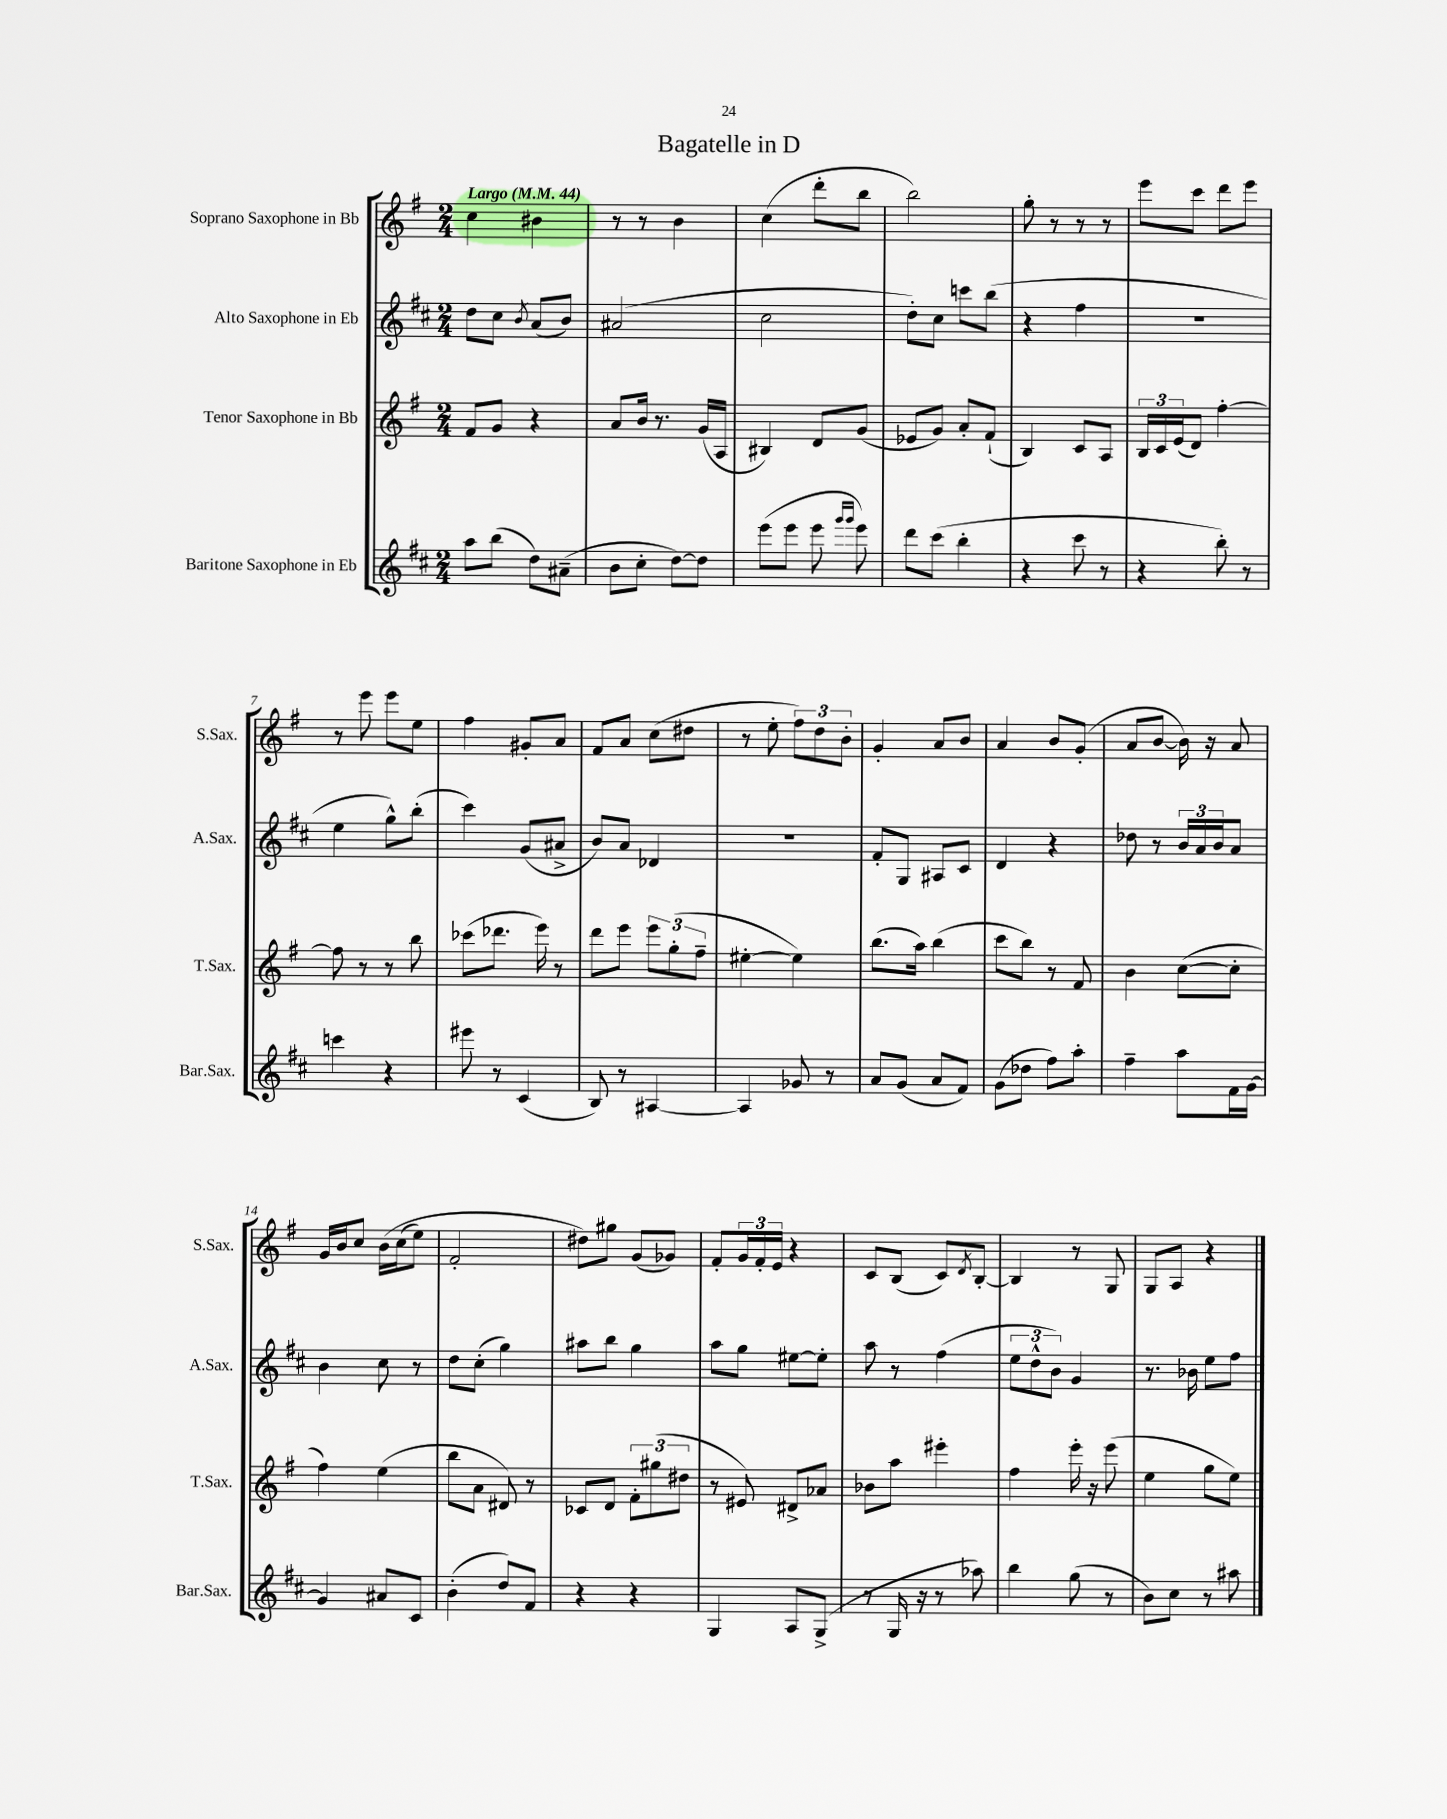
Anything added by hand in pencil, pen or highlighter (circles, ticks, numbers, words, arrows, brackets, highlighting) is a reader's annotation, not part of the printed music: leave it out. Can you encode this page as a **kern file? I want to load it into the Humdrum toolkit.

**kern	**kern	**kern	**kern
*part4	*part3	*part2	*part1
*staff4	*staff3	*staff2	*staff1
*I"Baritone Saxophone in Eb	*I"Tenor Saxophone in Bb	*I"Alto Saxophone in Eb	*I"Soprano Saxophone in Bb
*I'Bar.Sax.	*I'T.Sax.	*I'A.Sax.	*I'S.Sax.
*clefG2	*clefG2	*clefG2	*clefG2
*k[f#c#]	*k[f#]	*k[f#c#]	*k[f#]
*M2/4	*M2/4	*M2/4	*M2/4
*MM44	*MM44	*MM44	*MM44
=1	=1	=1	=1
!	!	!	!LO:TX:a:B:t=Largo
8aa\L	8f#/L	8dd\L	4cc\
(8bb\J	8g/J	8cc#\J	.
.	.	8qb/	.
8dd\L)	4r	(8a/L	4b#X\
(8a#X~\J	.	8b/J)	.
=2	=2	=2	=2
8b\L	8a/L	(2a#X/	8r
8cc#'\J	16b/Jk	.	8r
.	8.r	.	.
[8dd\L)	.	.	4b\
8dd\J]	(16g/LL	.	.
.	16A/JJ	.	.
=3	=3	=3	=3
(8eee\L	4B#X/)	2cc#\	(4cc\
8eee\J	.	.	.
8eee\	8d/L	.	8ddd'\L
16qqggg/LL	.	.	.
16qqggg/JJ	.	.	.
8eee\)	(8g/J	.	8bb\J
=4	=4	=4	=4
8ddd\L	8e-X/L	8dd'\L)	2bb\)
(8ccc#\J	8g/J)	8cc#\J	.
4bb'\	8a'/L	8cccn\L	.
.	(8f#`/J	(8bb\J	.
=5	=5	=5	=5
4r	4B/)	4r	8gg'\
.	.	.	8r
8ccc#\	8c/L	4ff#\	8r
8r	8A/J	.	8r
=6	=6	=6	=6
4r	24B/LL	2r	8eee\L
.	24c/	.	.
.	(24e/J	.	.
.	8d/J)	.	8ccc\J
8bb'\)	[4ff#'\	.	8ddd\L
8r	.	.	8eee\J
!!LO:LB:g=z
=7	=7	=7	=7
4cccn\	8ff#\]	4ee\	8r
.	8r	.	8eee\
4r	8r	8gg^^\L)	8eee\L
.	8bb\	(8bb'\J	8ee\J
=8	=8	=8	=8
8eee#X\	(8ccc-X\L	4ccc#\)	4ff#\
8r	8.ddd-X\J	.	.
(4c#/	.	(8g/L	8g#X'/L
.	16eee\)	.	.
.	8r	8a#X^/J	8a/J
=9	=9	=9	=9
8B/)	8ddd\L	8b/L)	8f#/L
8r	8eee\J	8a/J	8a/J
[4A#X/	12eee\L	4d-X/	(8cc\L
.	(12gg'\	.	.
.	.	.	8dd#X\J
.	12ff#~\J	.	.
=10	=10	=10	=10
4A#/]	[4ee#X'\	2r	8r
.	.	.	8ee'\
8g-X/	4ee#\])	.	12ff#\L)
.	.	.	12dd\
8r	.	.	.
.	.	.	12b'\J
=11	=11	=11	=11
8a/L	(8.bb\L	8f#'/L	4g'/
(8g/J	.	8G/J	.
.	16aa\Jk)	.	.
8a/L	(4bb\	8A#X/L	8a/L
8f#/J)	.	8c#/J	8b/J
=12	=12	=12	=12
(8g\L	8ccc\L	4d/	4a/
8dd-X\J	8bb\J)	.	.
8ff#\L)	8r	4r	8b/L
8aa'\J	8f#/	.	(8g'/J
=13	=13	=13	=13
4ff#~\	4b\	8dd-X\	8a/L
.	.	8r	[8b/J
8aa\L	([8cc\L	24b/LL	16b\])
.	.	24a/	.
.	.	.	16r
.	.	24b/J	.
16f#\L	8cc'\J]	8a/J	8a/
[16g\JJ	.	.	.
!!LO:LB:g=z
=14	=14	=14	=14
4g/]	4ff#\)	4b\	16g/LL
.	.	.	16b/J
.	.	.	8cc/J
8a#X/L	(4ee\	8cc#\	(16b\LL
.	.	.	(16cc\J
8c#/J	.	8r	8ee\J)
=15	=15	=15	=15
(4b'\	8bb\L	8dd\L	2f#'/
.	8a\J	(8cc#'\J	.
8dd/L)	8d#X/)	4gg\)	.
8f#/J	8r	.	.
=16	=16	=16	=16
4r	8c-X/L	8aa#X\L	8dd#X\L)
.	8d/J	8bb\J	8gg#X\J
4r	12f#'\L	4gg\	(8g/L
.	(12gg#X\	.	.
.	.	.	8g-X/J)
.	12dd#X\J	.	.
=17	=17	=17	=17
4G/	8r	8aa\L	8f#'/L
.	8e#X/)	8gg\J	24g/L
.	.	.	24f#'/
.	.	.	24e/JJ
8A/L	8d#X^/L	[8ee#X\L	4r
(8G^/J	8a-X/J	8ee#'\J]	.
=18	=18	=18	=18
8r	8b-X\L	8aa\	8c/L
16G/	8aa\J	8r	(8B/J
16r	.	.	.
8r	4eee#X'\	(4ff#\	8c/L)
.	.	.	8qd/
8aa-X\)	.	.	[8B'/J
=19	=19	=19	=19
4bb\	4ff#\	12ee\L	4B/]
.	.	12dd^^\	.
.	.	12b\J)	.
(8gg\	16eee'\	4g/	8r
.	16r	.	.
8r	(8eee\	.	8G/
=20	=20	=20	=20
8b\L)	4ee\	8.r	8G/L
8cc#\J	.	.	8A/J
.	.	16b-X\	.
8r	8gg\L	8ee\L	4r
8aa#X\	8ee\J)	8ff#\J	.
==	==	==	==
*-	*-	*-	*-
